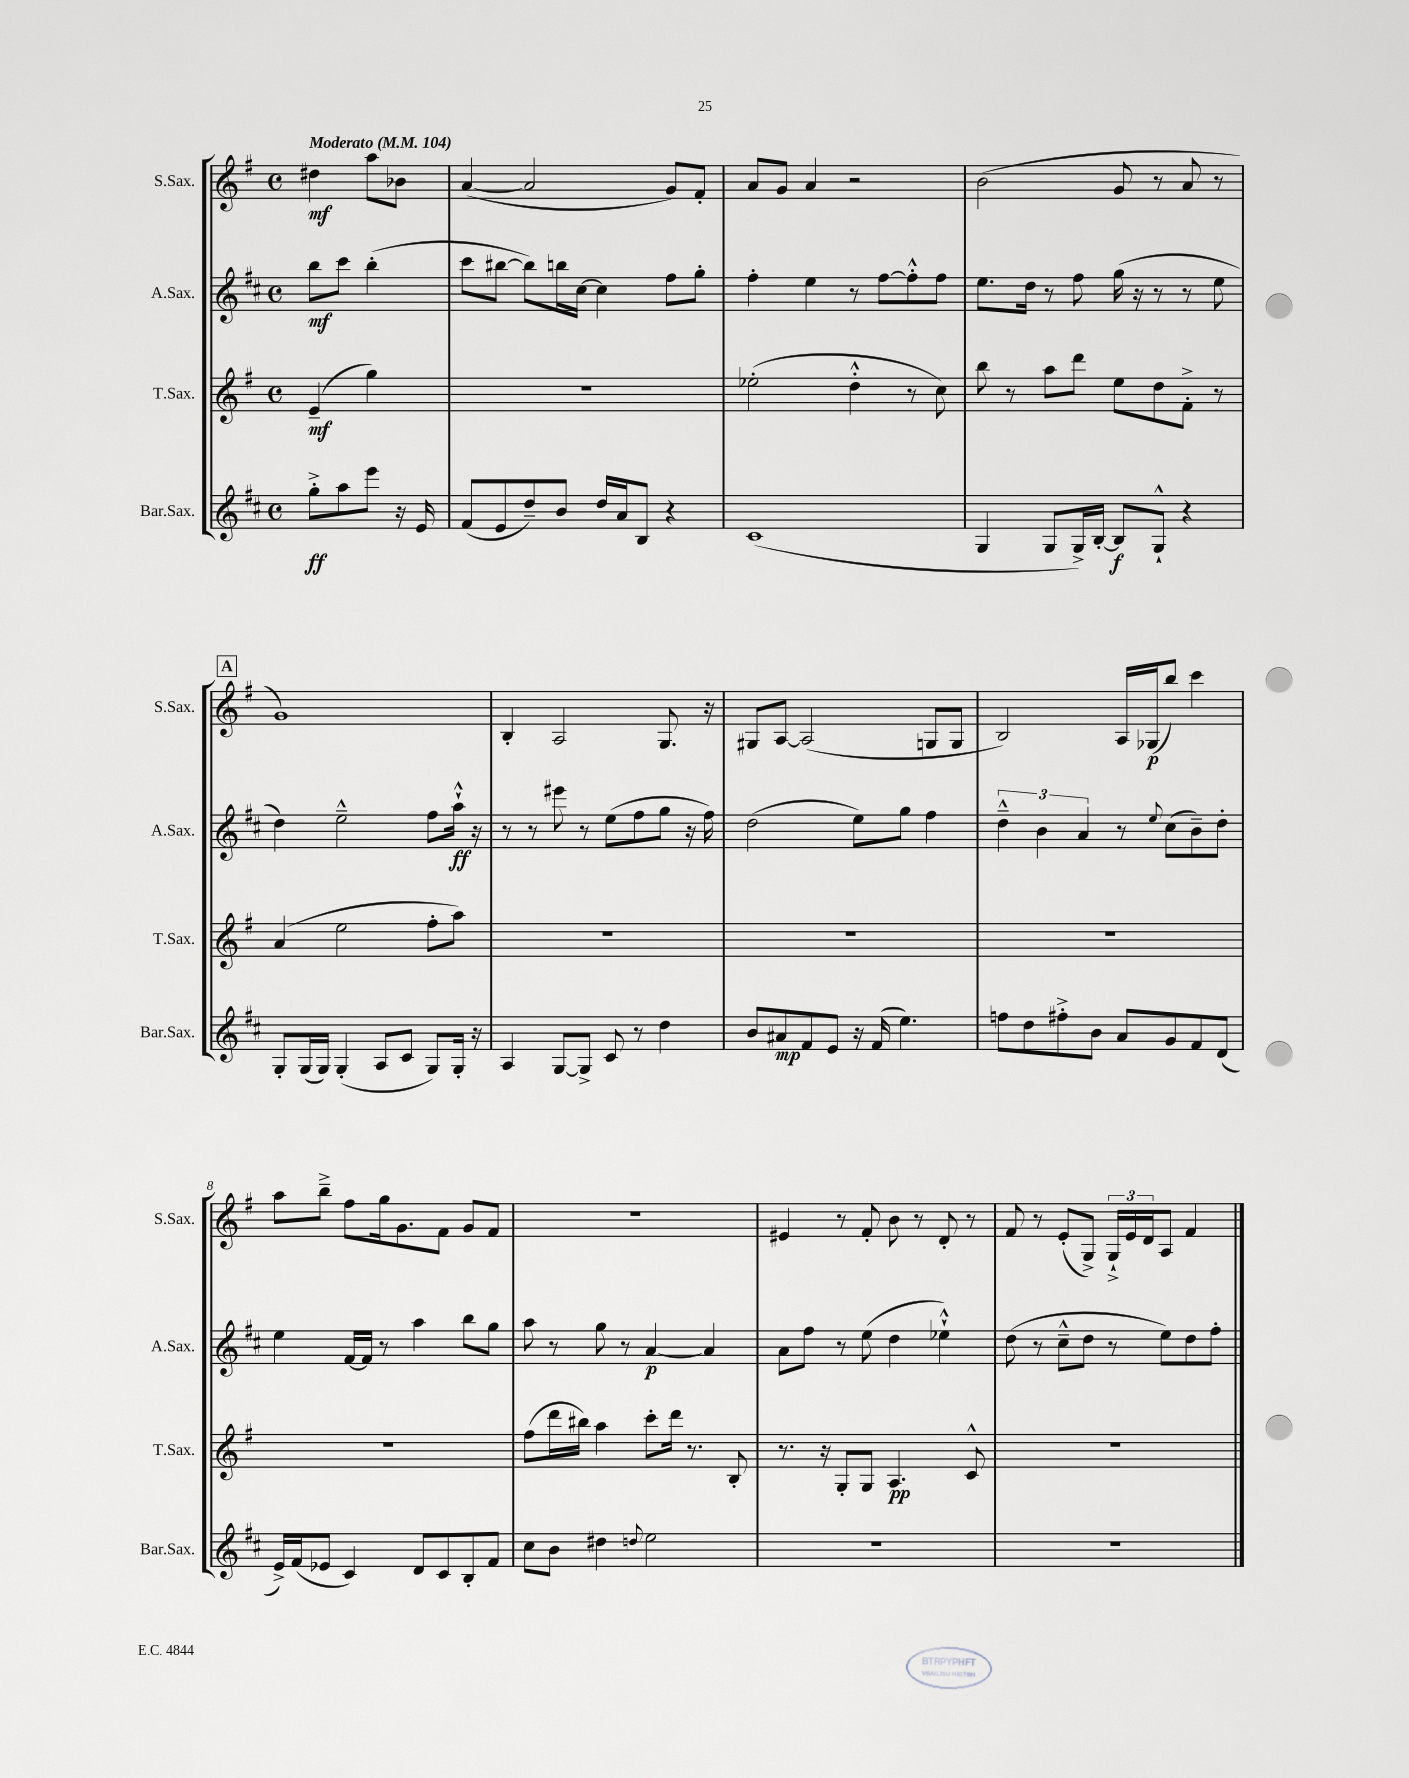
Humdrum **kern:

**kern	**kern	**kern	**kern
*staff4	*staff3	*staff2	*staff1
*clefG2	*clefG2	*clefG2	*clefG2
*k[f#c#]	*k[f#]	*k[f#c#]	*k[f#]
*M4/4	*M4/4	*M4/4	*M4/4
*met(c)	*met(c)	*met(c)	*met(c)
*MM104	*MM104	*MM104	*MM104
8gg'^	(4e~	8bb	4dd#
8aa	.	8ccc#	.
8eee	4gg)	(4bb'	8aa
16r	.	.	8b-
16e	.	.	.
=	=	=	=
(8f#	1r	8ccc#	([4a
8e	.	[8bb#	.
8dd~)	.	8bb#])	2a]
8b	.	16bb	.
.	.	[16cc#	.
16dd	.	4cc#]	.
16a	.	.	.
8B	.	.	.
4r	.	8ff#	8g)
.	.	8gg'	8f#'
=	=	=	=
(1c#	(2ee-'	4ff#'	8a
.	.	.	8g
.	.	4ee	4a
.	4dd'^^	8r	2r
.	.	[8ff#	.
.	8r	8ff#'^^]	.
.	8cc)	8ff#	.
=	=	=	=
4G	8bb	8.ee	(2b
.	8r	.	.
.	.	16dd	.
8G	8aa	8r	.
16G^)	8ddd	8ff#	.
[16B'	.	.	.
8B]	8ee	(16gg	8g
.	.	16r	.
8G`^^	8dd	8r	8r
4r	8f#'^	8r	8a
.	8r	8ee	8r
=	=	=	=
8G'	(4a	4dd)	1g)
(16G	.	.	.
16G)	.	.	.
(4G'	2ee	2ee~^^	.
8A	.	.	.
8c#	.	.	.
8G)	8ff#'	8ff#	.
16G'	8aa)	16aa`^^	.
16r	.	16r	.
=	=	=	=
4A	1r	8r	4B'
.	.	8r	.
[8G	.	8eee#	2A
8G^]	.	8r	.
8c#	.	(8ee	.
8r	.	8ff#	.
4dd	.	8gg	8.G
.	.	16r	.
.	.	16ff#)	16r
=	=	=	=
8b	1r	(2dd	8G#
8a#	.	.	[8A
8f#	.	.	(2A]
8e	.	.	.
16r	.	8ee)	.
(16f#	.	.	.
4.ee)	.	8gg	.
.	.	4ff#	8G
.	.	.	8G
=	=	=	=
8ff	1r	6dd~^^	2B)
8dd	.	.	.
.	.	6b	.
8ff#'^	.	.	.
.	.	6a	.
8b	.	.	.
8a	.	8r	16A
.	.	.	(16G-
.	.	8qqee	.
8g	.	(8cc#	8bb)
8f#	.	8b~)	4ccc
(8d	.	8dd'	.
=	=	=	=
16e^)	1r	4ee	8aa
(16f#	.	.	.
8e-	.	.	8bb~^
4c#)	.	[16f#	8ff#
.	.	16f#]	.
.	.	8r	16gg
.	.	.	8.g
8d	.	4aa	.
8c#	.	.	8f#
8B'	.	8bb	8g
8f#	.	8gg	8f#
=	=	=	=
8cc#	(8ff#	8aa	1r
8b	16ddd	8r	.
.	16bb#)	.	.
4dd#	4aa	8gg	.
.	.	8r	.
8qqdd	.	.	.
2ee	8ccc'	[4a	.
.	16ddd	.	.
.	8.r	.	.
.	.	4a]	.
.	8B'	.	.
=	=	=	=
1r	8.r	8a	4e#
.	.	8ff#	.
.	16r	.	.
.	8G'	8r	8r
.	8G	(8ee	8f#'
.	4.A	4dd	8b
.	.	.	8r
.	.	4ee-`^^)	8d'
.	8c^^	.	8r
=	=	=	=
1r	1r	(8dd	8f#
.	.	8r	8r
.	.	8cc#~^^	(8e'
.	.	8dd	8G^)
.	.	8r	24G`^
.	.	.	24e
.	.	.	24d
.	.	8ee)	8A
.	.	8dd	4f#
.	.	8ff#'	.
==	==	==	==
*-	*-	*-	*-
